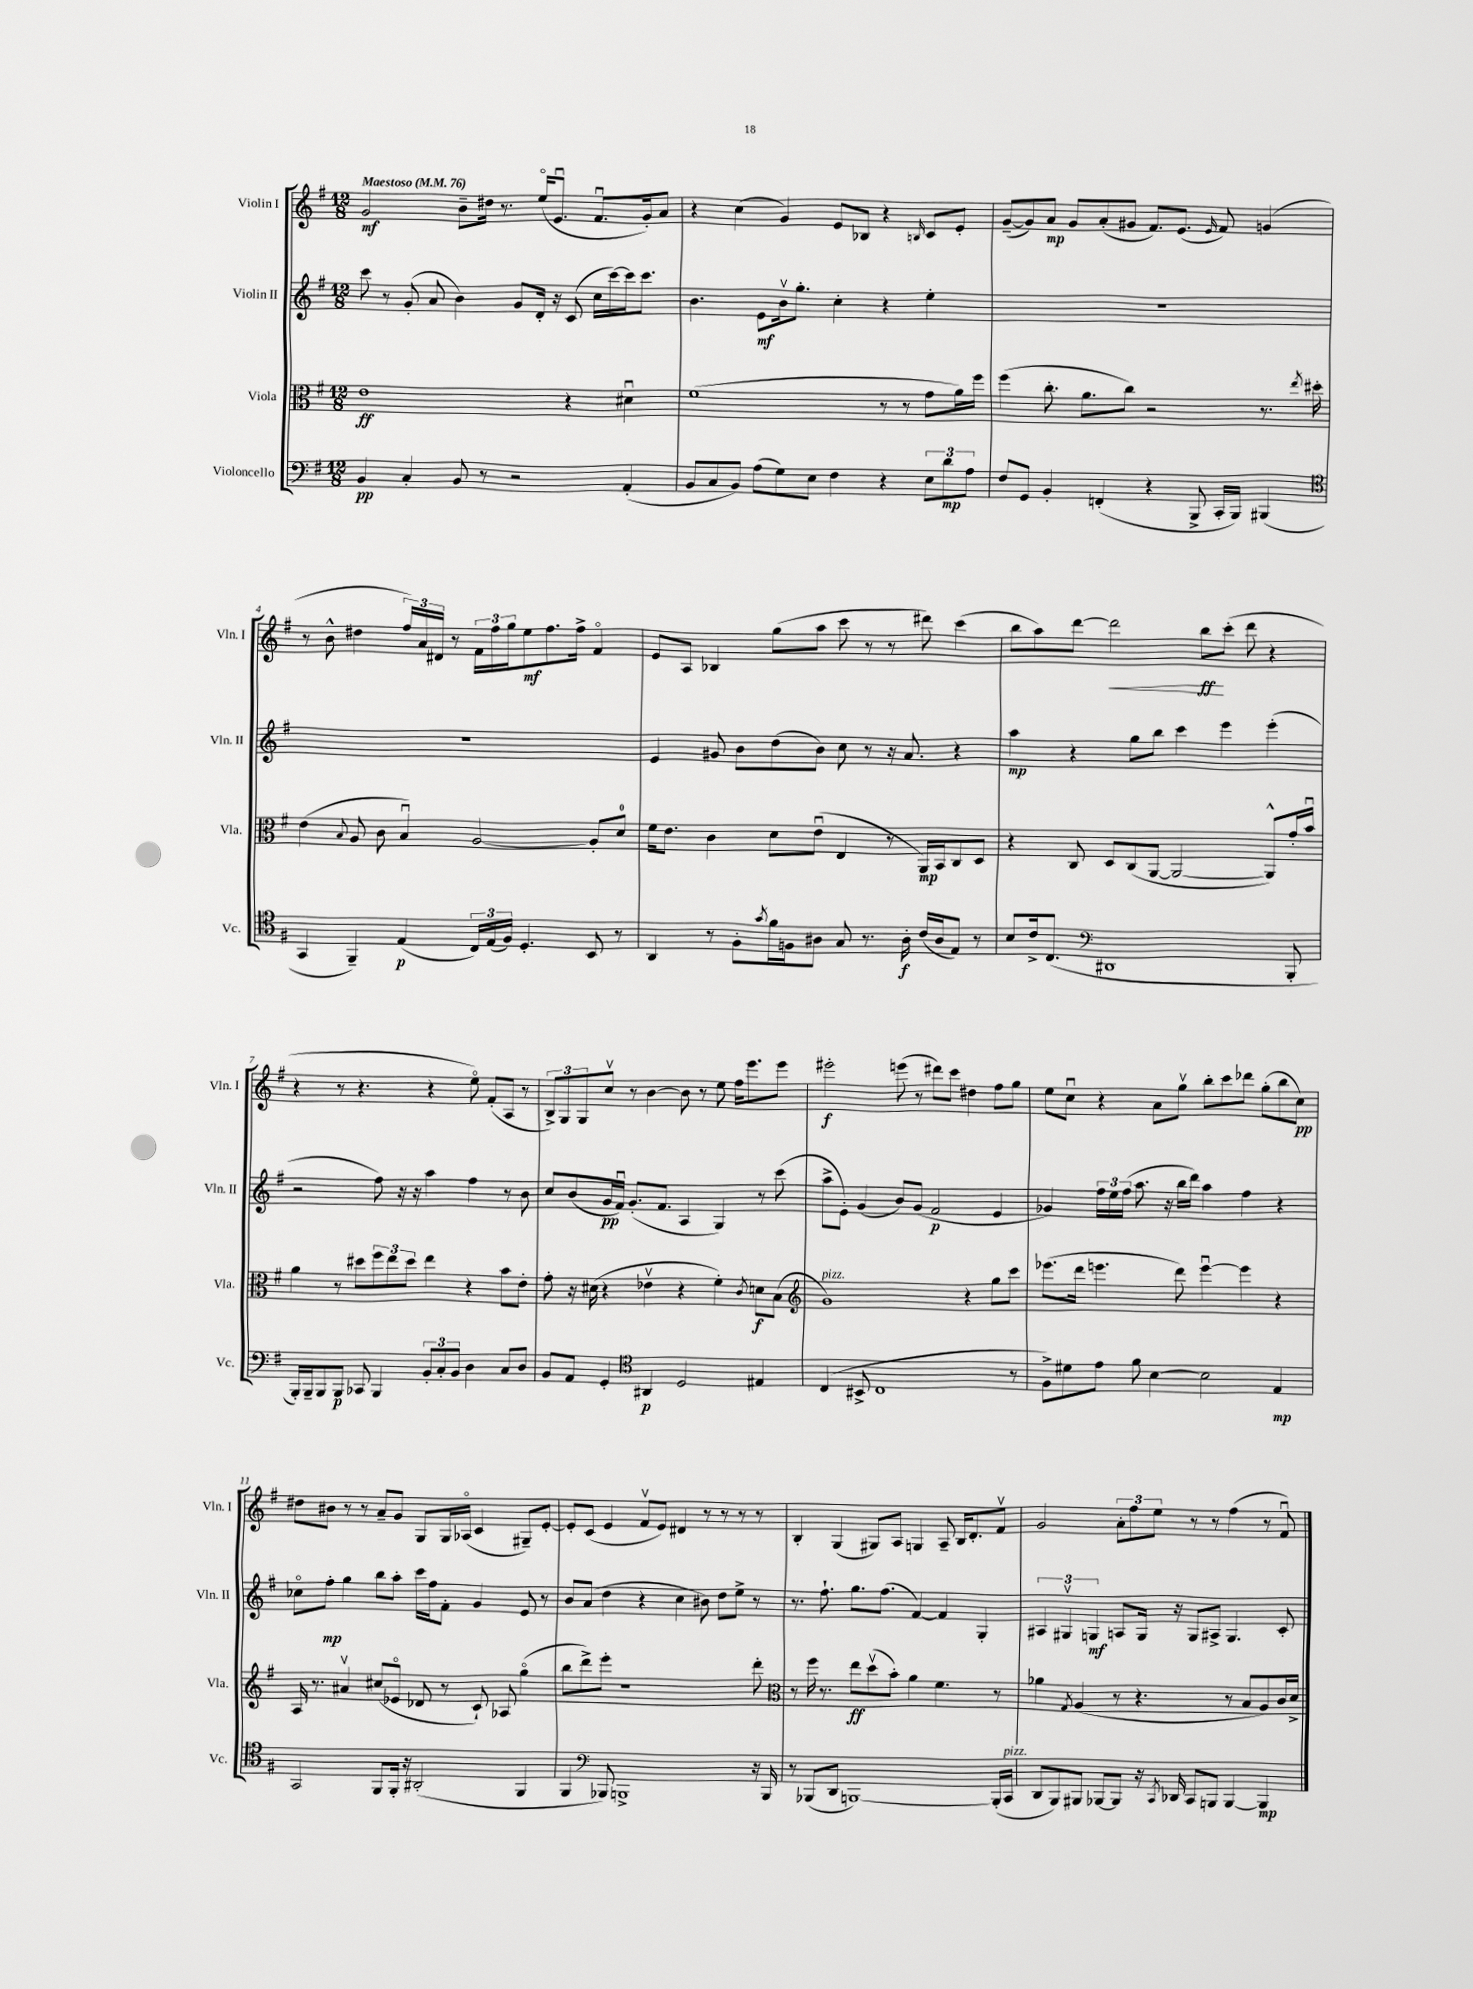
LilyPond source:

<<
\new StaffGroup <<
\new Staff = "s0" \with { instrumentName = "Violin I" shortInstrumentName = "Vln. I" } {
    \clef treble \key g \major \numericTimeSignature \time 12/8 \tempo "Maestoso" 4 = 76
    g'2\mf b'8-- dis''16 r8. e''16\flageolet( e'8.\downbow fis'8.\downbow g'16-.) a'8 |
    r4 c''4( g'4) e'8 bes8 r4 \grace { b16 } c'8 e'8-. |
    g'8~--( g'8) a'8\mp g'8 a'8-.( gis'8 fis'8.) e'8.( \grace { e'16 } fis'8) g'4( |
    r8 b'8-^ dis''4 \tuplet 3/2 { fis''16) a'16 dis'16 } r8 \tuplet 3/2 { fis'16 fis''16 g''16 } e''8\mf fis''8. fis''16-> fis'4\flageolet |
    e'8 a8 bes4 g''8( a''8 c'''8 r8 r8 dis'''8) c'''4( |
    b''8 a''8) d'''8~ d'''2\< b''8\ff\! c'''8-.( d'''8 r4 |
    r4 r8 r4. r4 e''8\flageolet) fis'8-.( a8 r8 |
    \tuplet 3/2 { b8->) g8 g8 } c''8\upbow r8 b'4~ b'8 r8 e''8 fis''16 e'''8. e'''8 |
    eis'''2-.\f e'''8( r8 dis'''8) c'''8 dis''4 fis''8 g''8 |
    e''8 c''8\downbow r4 a'8 g''8\upbow b''8-. c'''8 des'''8 g''8-.( b''8 c''8\pp) |
    dis''8 bis'8 r8 r8 a'8-- g'8 g8 g16 aes16\flageolet( c'4 gis8--) e'8~-. |
    e'8-. c'8( e'4 fis'8\upbow e'8) dis'4 r8 r8 r8 r8 |
    b4-. g4( gis8) a8 g4 a8-- b16 d'8.-. fis'8\upbow |
    g'2 \tuplet 3/2 { a'8-. fis''8 e''8 } r8 r8 fis''4( r8 fis'8\downbow) \bar "|." |
}
\new Staff = "s1" \with { instrumentName = "Violin II" shortInstrumentName = "Vln. II" } {
    \clef treble \key g \major \numericTimeSignature \time 12/8
    c'''8 r8 g'8-.( a'8 b'4) g'8 d'16-. r16 c'8( c''16 c'''16~) c'''16 c'''8. |
    b'4. e'8\mf b'16\upbow g''8.-. c''4-. r4 e''4-. |
    R1. |
    R1. |
    e'4 gis'8 b'8 d''8( b'8) c''8 r8 r16 a'8. r4 |
    a''4\mp r4 g''8 b''8 c'''4 e'''4 e'''4-.( |
    r2 fis''8) r16 r16 a''4 fis''4 r8 b'8 |
    c''8 b'8( g'16\pp fis'16\downbow) g'8.-.( fis'8. a4 g4) r8 c'''8( |
    a''8-> e'8-.) g'4( b'8) g'8( fis'2\p e'4 |
    ges'4) \tuplet 3/2 { fis''16 e''16 fis''16( } a''8. r16 b''16 d'''16) a''4 fis''4 r4 |
    ces''8\flageolet fis''8-.\mp g''4 b''8 a''8-. c'''16 fis''16 fis'8-. g'4 e'8 r8 |
    b'8 a'8( d''4 r4 c''4 bis'8) d''8 e''8-> r8 |
    r8. fis''8.-! g''8. fis''8.( fis'4~) fis'4 g4-. |
    \tuplet 3/2 { ais4 gis4\upbow g4\mf } a8 g16 r16 g8 ais8-> g4. c'8-. \bar "|." |
}
\new Staff = "s2" \with { instrumentName = "Viola" shortInstrumentName = "Vla." } {
    \clef alto \key g \major \numericTimeSignature \time 12/8
    e'1\ff r4 dis'4\downbow |
    fis'1( r8 r8 g'8 a'16) fis''16 |
    fis''4( c''8.-. a'8. c''8) r2 r8. \acciaccatura { e''8 } dis''16-. |
    e'4( \appoggiatura { b8 } a8 c'8 b4\downbow) a2~ a8-. d'8-0 |
    fis'16 e'8. c'4 d'8 e'8\downbow( e4 r8 a,16\mp) b,16 c8 d8 |
    r4 c8 d8 c8( a,8~ a,2~ a,8-^) g'16-. b'16\downbow |
    a'4 r8 dis''8 \tuplet 3/2 { fis''8 e''8 dis''8 } e''4 r4 b'8 e'8-. |
    g'8-. r16 dis'16( r4 ees'4\upbow r4 fis'4-.) \acciaccatura { c'8 } d'8\f b8( |
    \clef treble g'1^\markup { \italic "pizz." }) r4 g''8 c'''8 |
    ees'''8.( d'''16 e'''4. d'''8) e'''4~\downbow e'''4 r4 |
    a16 r8. ais'4\upbow cis''8( ees'8\flageolet des'8 r8 c'8-!) aes8 g''4\flageolet( |
    b''8 d'''8->) e'''8-. r1 d'''8-. |
    \clef alto r8 fis''16 r8. e''8\ff d''8\upbow( b'8-.) a'4 fis'4. r8 |
    aes'4 \acciaccatura { g8 } a4( r8 r4. r8 b8 a8) c'16 d'16-> \bar "|." |
}
\new Staff = "s3" \with { instrumentName = "Violoncello" shortInstrumentName = "Vc." } {
    \clef bass \key g \major \numericTimeSignature \time 12/8
    b,4\pp c4-. b,8 r8 r2 a,4-.( |
    b,8 c8 b,8) a8( g8) e8 fis4 r4 \tuplet 3/2 { e8 d'8\mp a8 } |
    fis8 g,8 b,4-. f,4-.( r4 b,,8-> c,16-. b,,16) bis,,4( |
    \clef tenor g,4 fis,4--) e4\p( \tuplet 3/2 { c16) e16( fis16) } d4.-. b,8 r8 |
    a,4 r8 fis8-. \acciaccatura { g'8 } fis'16 f16 ais8 g8 r8. ais16-.\f c'16( ais16 e8) r8 |
    b8 c'16-> c8.( \clef bass dis,1 b,,8-. |
    b,,16-.) b,,16-- b,,8 b,,8\p ces,8 b,,4 \tuplet 3/2 { b,8-. c8-. b,8 } d4 c8 d8 |
    b,8 a,8 g,4-. \clef tenor ais,4\p d2 eis4 |
    c4( bis,8-> c1 r8 |
    fis8->) dis'8 e'8 fis'8 b4~ b2 e4\mp |
    g,2 fis,8 fis,16-. r16 ais,2-.( fis,4 |
    fis,4 \clef bass bes,,8) b,,1-> r16 b,,16 |
    r8 bes,,8( d,8 b,,1~) b,,16-.( c,16^\markup { \italic "pizz." } |
    d,8 b,,8) bis,,8 bes,,8~ bes,,8 r16 \acciaccatura { c,8 } des,16 c,8 b,,8 b,,4~ b,,4\mp \bar "|." |
}
>>
>>
